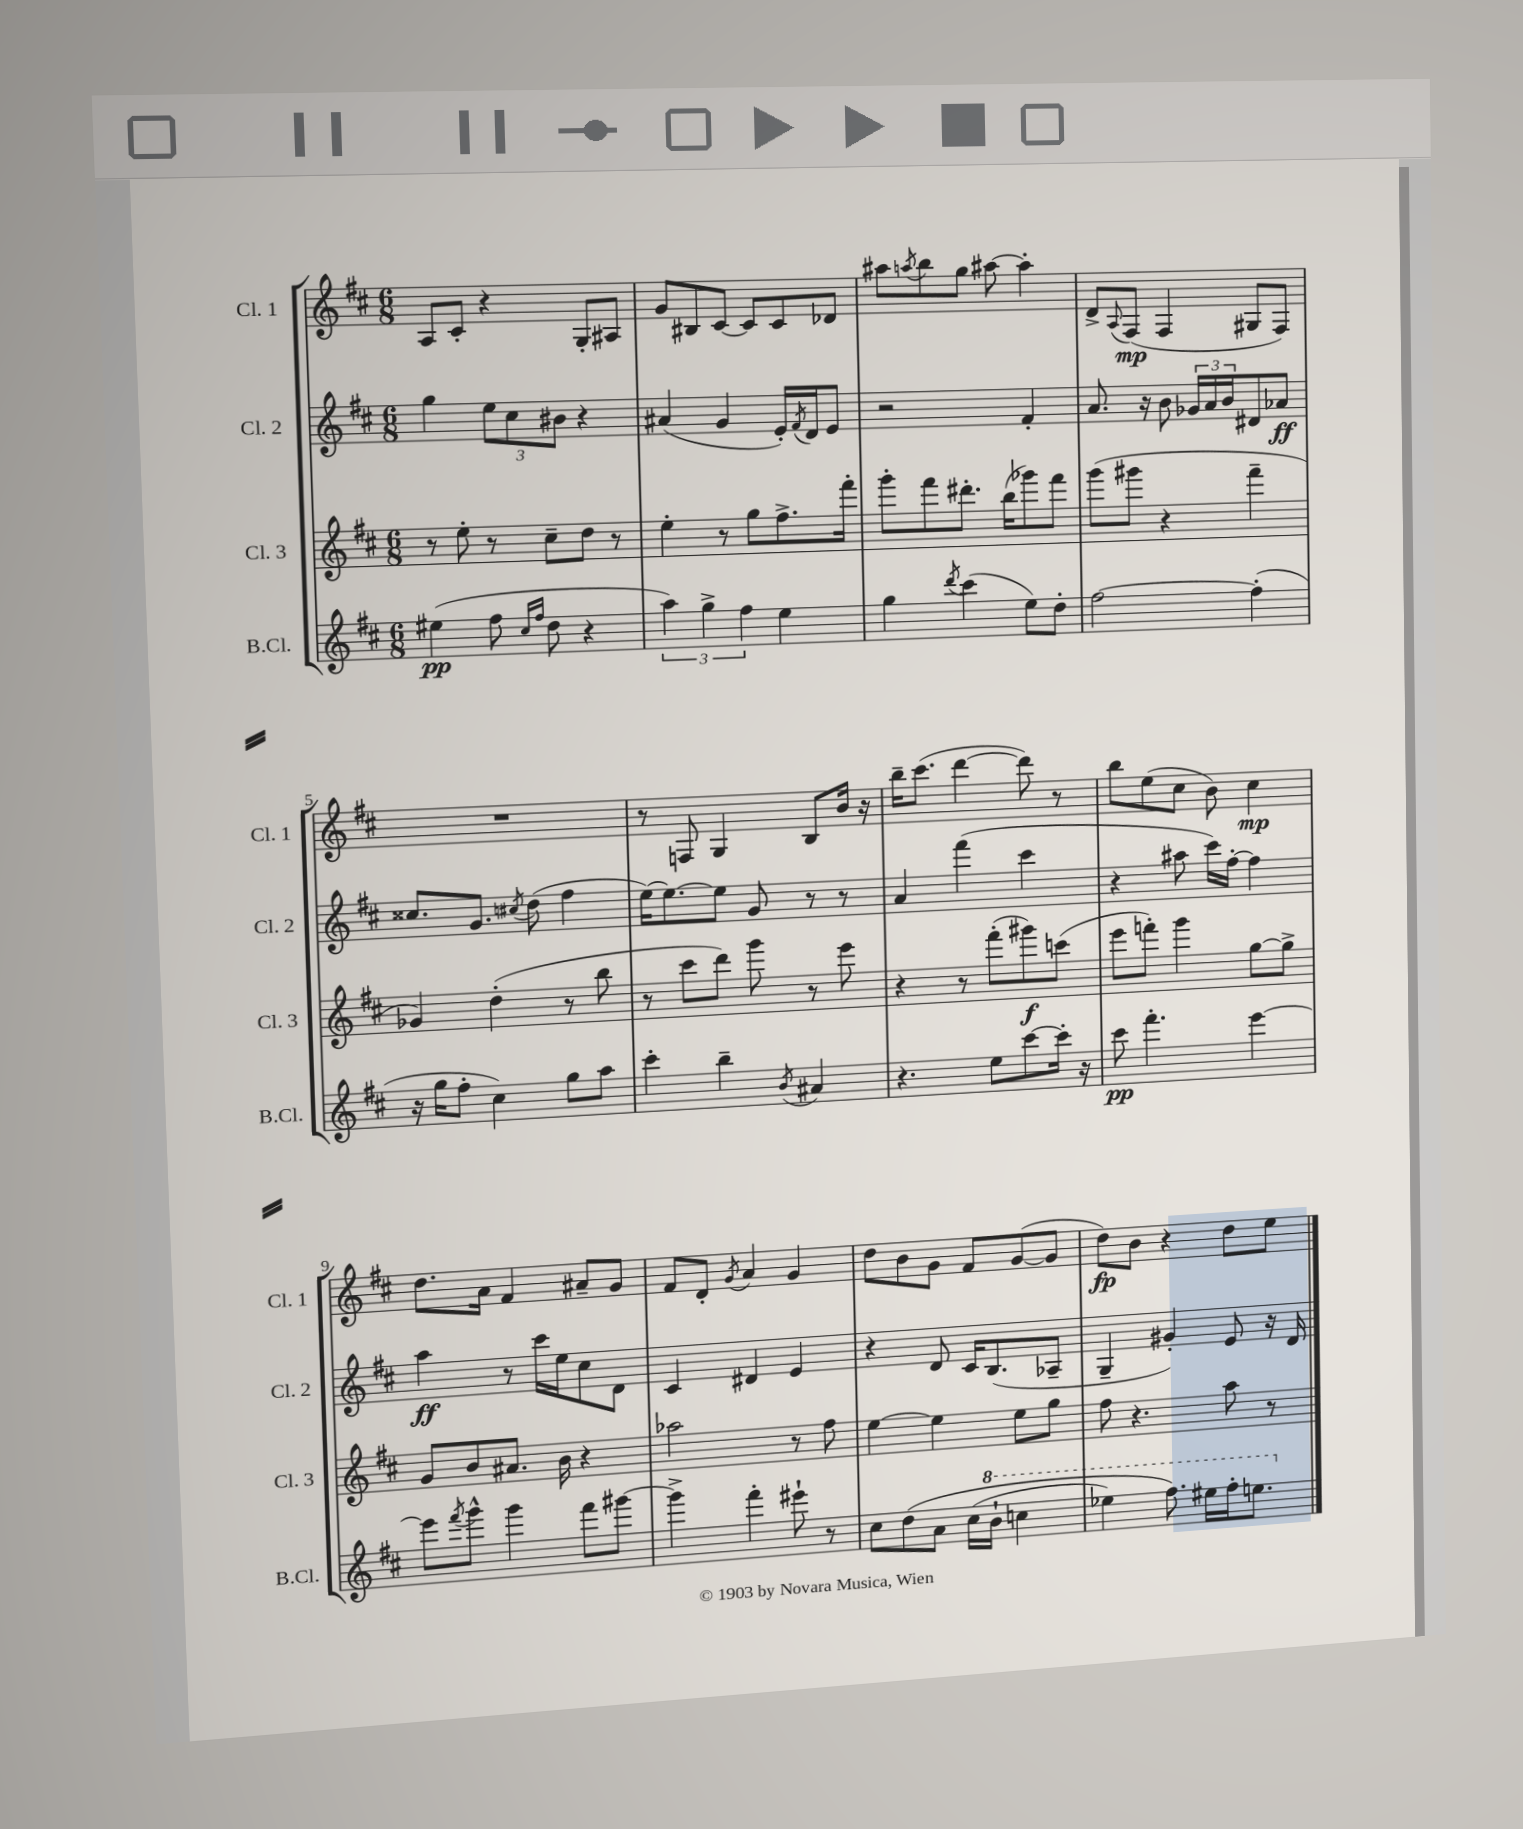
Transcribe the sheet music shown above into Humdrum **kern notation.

**kern	**kern	**kern	**kern
*staff4	*staff3	*staff2	*staff1
*clefG2	*clefG2	*clefG2	*clefG2
*k[f#c#]	*k[f#c#]	*k[f#c#]	*k[f#c#]
*M6/8	*M6/8	*M6/8	*M6/8
(4ee#	8r	4gg	8A
.	8ee'	.	8c#'
8ff#	8r	12ee	4r
.	.	12cc#	.
16qqcc#	.	.	.
16qqff#	.	.	.
8dd	8cc#~	.	.
.	.	12b#	.
4r	8dd	4r	8G'
.	8r	.	8A#
=	=	=	=
6aa)	4ee'	(4a#	8g
.	.	.	8B#
6gg^	.	.	.
.	8r	4g	[8c#
6ff#	.	.	.
.	8gg	.	8c#]
4ee	8.ff#^	16e')	8c#
.	.	8qf#	.
.	.	16d	.
.	.	8e	8d-
.	16fff#'	.	.
=	=	=	=
4gg	8ggg'	2r	8aa#
.	.	.	8qaa
.	8fff#	.	8bb
8qddd	.	.	.
(4ccc#	8.ddd#'	.	8gg
.	.	.	[8aa#
.	(16bb	.	.
8ee)	8ggg-)	4f#'	4aa#']
8dd'	8fff#	.	.
=	=	=	=
[2ff#	(8ggg	8.a	8d^
.	.	.	8qqA
.	8ggg#	.	(8F#
.	.	16r	.
.	4r	8b	4F#
.	.	24g-	.
.	.	24a	.
.	.	24b	.
(4ff#']	4fff#~	8d#	8G#
.	.	8a-	8F#)
=	=	=	=
16r	4g-)	8.cc##	2.r
16gg	.	.	.
8ff#'	.	.	.
.	.	8.g	.
4cc#)	(4dd'	.	.
.	.	8qcc#	.
.	.	(8dd	.
8gg	8r	4ff#	.
8aa	8bb	.	.
=	=	=	=
4ccc#'	8r	[16ee)	8r
.	.	8.ee_	.
.	8ccc#	.	8F
4bb~	8ddd)	8ee]	4G
.	8ggg	8g	.
8qb	.	.	.
4a#	8r	8r	8B
.	8eee	8r	16b
.	.	.	16r
=	=	=	=
4.r	4r	4a	16bb~
.	.	.	(8.ccc#
.	8r	(4fff#	[4ddd
8ee	(8fff#'	.	.
[8ccc#	8ggg#)	4ccc#	8ddd])
16ccc#']	(8ccc	.	8r
16r	.	.	.
=	=	=	=
8ccc#	8eee	4r	8bb
4.fff#'	8fff')	.	(8ee
.	4ggg	8aa#	8cc#
.	.	16ccc#)	8b)
.	.	[16ff#'	.
[4eee	[8gg	4ff#]	4cc#
.	8gg^]	.	.
=	=	=	=
8eee]	8g	4aa	8.dd
8qfff#	.	.	.
8ggg^^	8b	.	.
.	.	.	16a
4ggg	8.a#	8r	4f#
.	.	16ccc#	.
.	16b	16ee	.
8fff#	4r	8cc#	8a#~
[8ggg#	.	8d	8g
=	=	=	=
4ggg#^]	2aa-	4c#	8f#
.	.	.	8d'
.	.	.	8qg
4fff#'	.	4d#	4a
8eee#`	8r	4e	4g
8r	8ff#	.	.
=	=	=	=
8cc#	[4ee	4r	8dd
&(8dd	.	.	8b
8a	4ee]	8d	8g
(16cc#	.	16c#	8f#
16bb`	.	(8.B	.
4ccc	8ee	.	([8g
.	8gg	8A-~	8g]
=	=	=	=
4eee-)	8ff#	4G~	8dd)
.	4.r	.	8b
8.fff#&)	.	4g#')	4r
16eee#	.	.	.
16fff#'	8aa	8e	8dd
8.eee	.	.	.
.	8r	16r	8ee
.	.	16d	.
==	==	==	==
*-	*-	*-	*-
